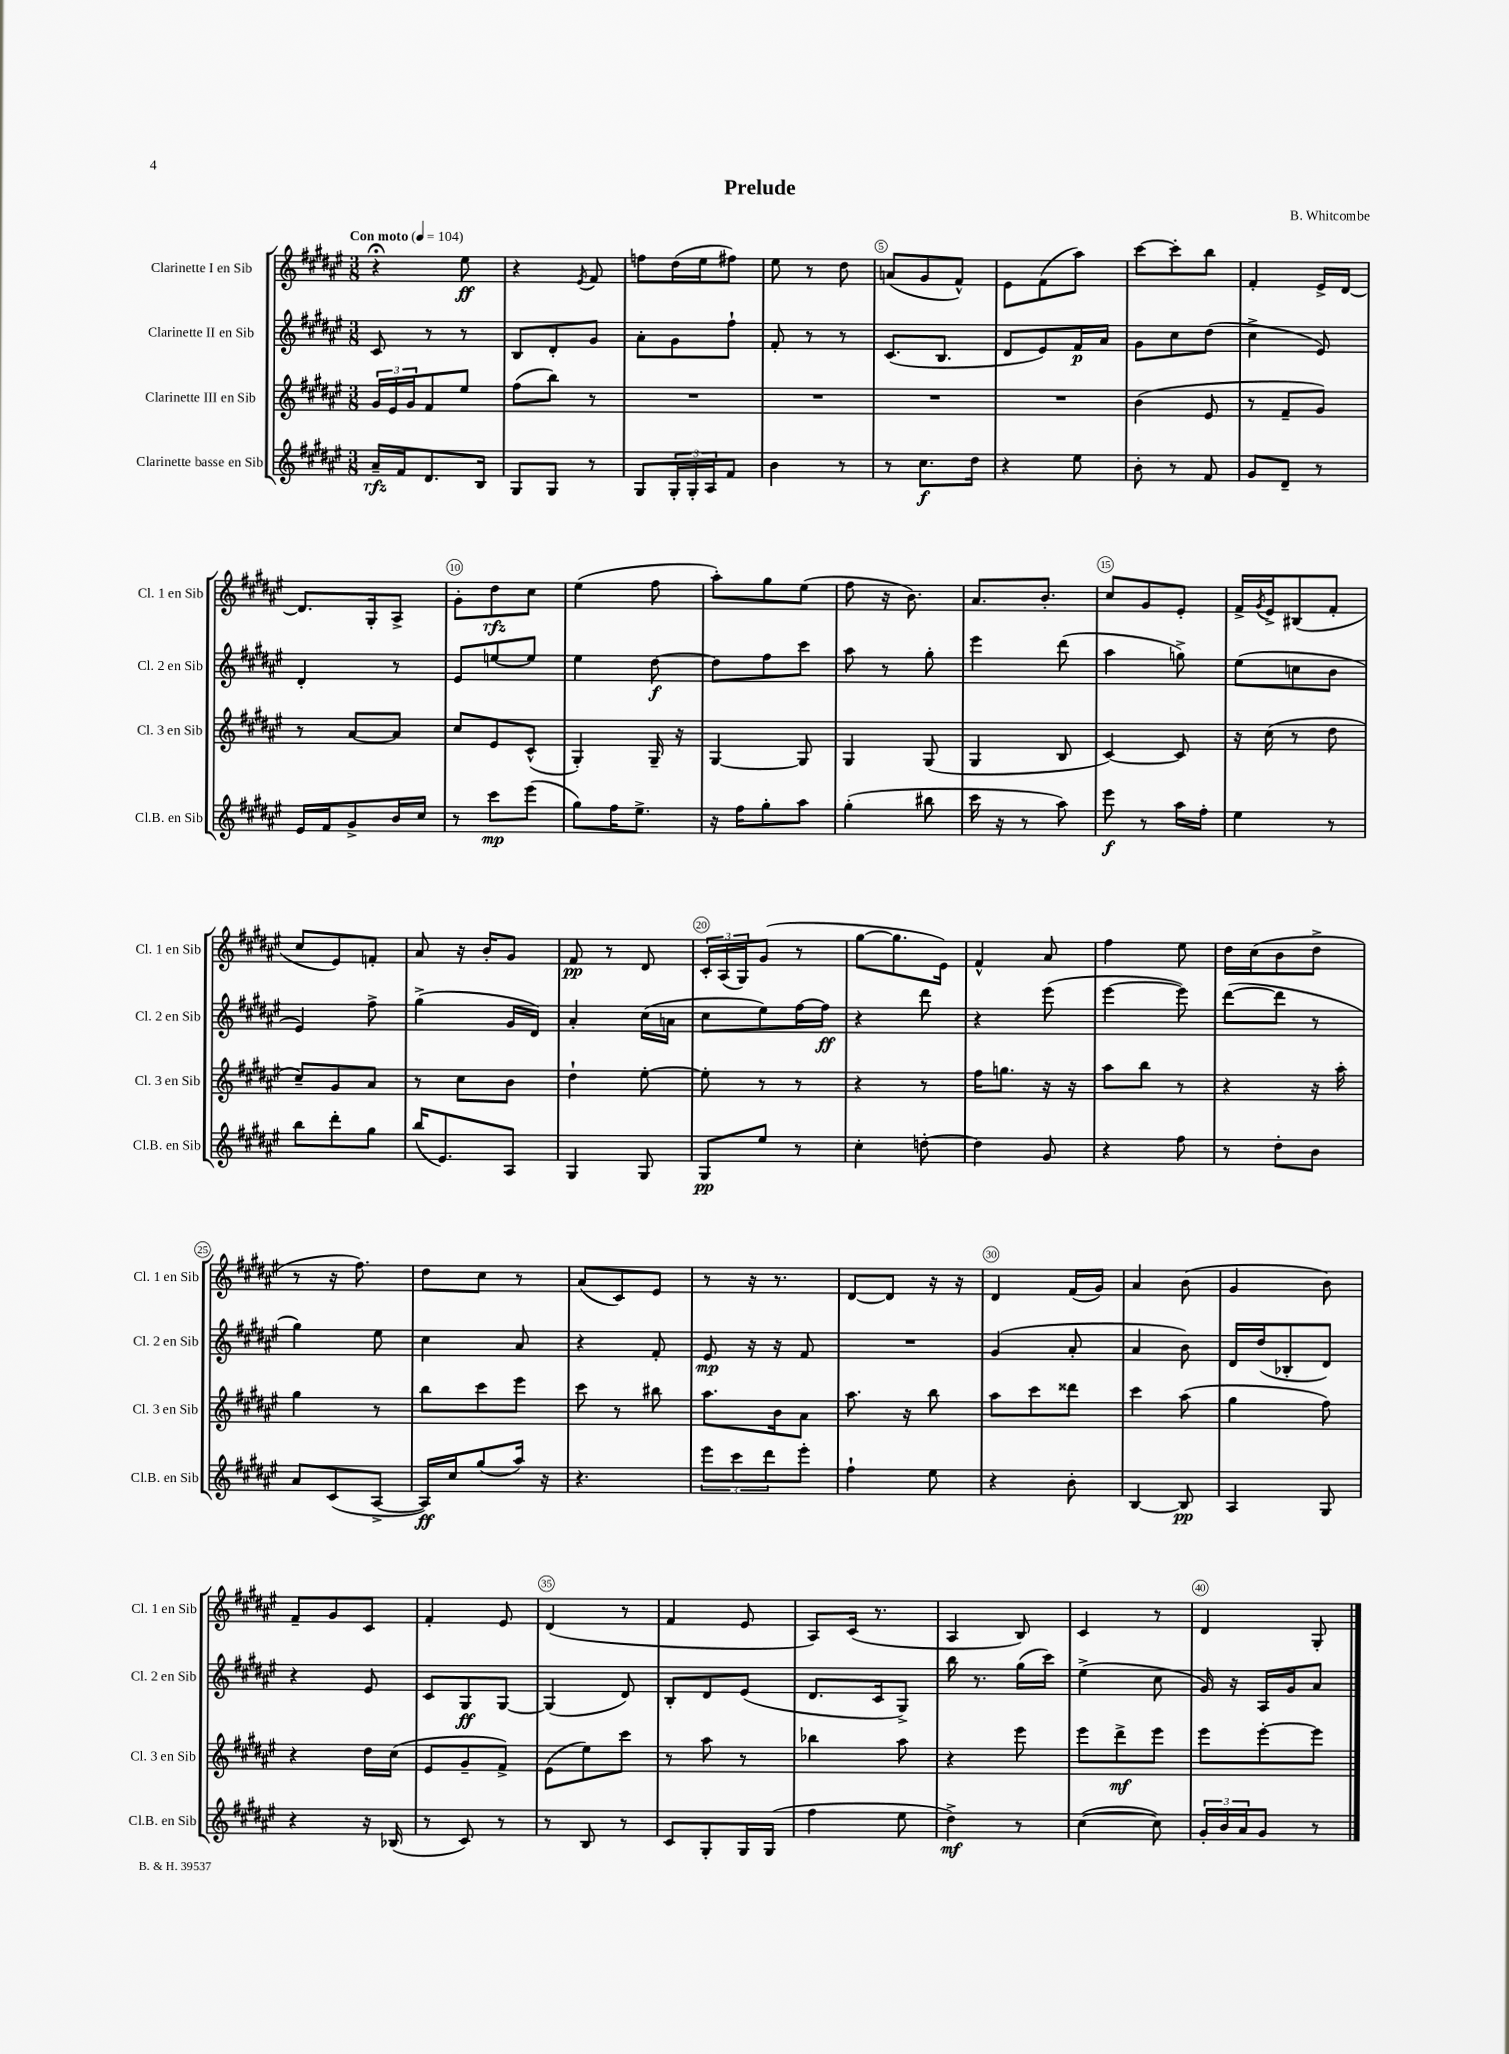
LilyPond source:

\header { title = "Prelude" composer = "B. Whitcombe" }
<<
\new StaffGroup <<
\new Staff = "s0" \with { instrumentName = "Clarinette I en Sib" shortInstrumentName = "Cl. 1 en Sib" } {
    \clef treble \key fis \major \numericTimeSignature \time 3/8 \tempo "Con moto" 4 = 104
    r4\fermata eis''8\ff |
    r4 \acciaccatura { eis'8 } fis'8 |
    f''8 dis''16( eis''16 fis''8) |
    eis''8 r8 dis''8 |
    a'8( gis'8 fis'8-^) |
    eis'8 fis'8( ais''8) |
    cis'''8~ cis'''8-. b''8 |
    fis'4-. eis'16-> dis'16~ |
    dis'8. gis16-. ais8-> |
    gis'8-. dis''8\rfz cis''8 |
    eis''4( fis''8 |
    ais''8-.) gis''8 eis''8( |
    fis''8 r16 b'8.) |
    ais'8. b'8.-. |
    cis''8 gis'8 eis'8-. |
    fis'16-> \acciaccatura { gis'8 } eis'16-> bis8( fis'8-. |
    cis''8 eis'8) f'8-. |
    ais'8 r16 b'16-. gis'8 |
    fis'8\pp r8 dis'8 |
    \tuplet 3/2 { cis'16-. ais16( gis16) } gis'8( r8 |
    gis''8~ gis''8. eis'16) |
    fis'4-^ ais'8 |
    fis''4 eis''8 |
    dis''16 cis''16( b'8 dis''8-> |
    r8 r16 fis''8.) |
    dis''8 cis''8 r8 |
    ais'8( cis'8) eis'8 |
    r8 r16 r8. |
    dis'8~ dis'8 r16 r16 |
    dis'4 fis'16( gis'16) |
    ais'4 b'8( |
    gis'4 b'8) |
    fis'8-- gis'8 cis'8 |
    fis'4-. eis'8 |
    dis'4( r8 |
    fis'4 eis'8 |
    ais8) cis'16( r8. |
    ais4 b8) |
    cis'4 r8 |
    dis'4 gis8-. \bar "|." |
}
\new Staff = "s1" \with { instrumentName = "Clarinette II en Sib" shortInstrumentName = "Cl. 2 en Sib" } {
    \clef treble \key fis \major \numericTimeSignature \time 3/8
    cis'8 r8 r8 |
    b8 dis'8-. gis'8 |
    ais'8-. gis'8 fis''8-! |
    fis'8-. r8 r8 |
    cis'8.( b8. |
    dis'8 eis'8) fis'16\p ais'16 |
    gis'8 cis''8 dis''8( |
    cis''4-> eis'8) |
    dis'4-. r8 |
    eis'8 e''8~ e''8 |
    eis''4 dis''8~\f |
    dis''8 fis''8 cis'''8 |
    ais''8 r8 gis''8-. |
    eis'''4 dis'''8( |
    ais''4 g''8->) |
    eis''8( c''8 b'8 |
    eis'4) fis''8-> |
    gis''4->( gis'16 dis'16) |
    ais'4-. cis''16( a'16 |
    cis''8 eis''8) fis''16~ fis''16\ff |
    r4 dis'''8 |
    r4 eis'''8( |
    eis'''4~ eis'''8) |
    dis'''8~( dis'''8 r8 |
    gis''4) eis''8 |
    cis''4 ais'8 |
    r4 fis'8-. |
    eis'8\mp r16 r16 fis'8 |
    R4. |
    gis'4( ais'8-. |
    ais'4 b'8) |
    dis'16 dis''16( bes8-. dis'8) |
    r4 eis'8 |
    cis'8 gis8\ff gis8~ |
    gis4( dis'8) |
    b8-. dis'8 eis'8( |
    dis'8. cis'16 gis8->) |
    b''16 r8. gis''16( cis'''16) |
    eis''4->( cis''8 |
    gis'16) r16 ais16 gis'16 ais'8 \bar "|." |
}
\new Staff = "s2" \with { instrumentName = "Clarinette III en Sib" shortInstrumentName = "Cl. 3 en Sib" } {
    \clef treble \key fis \major \numericTimeSignature \time 3/8
    \tuplet 3/2 { gis'16 eis'16 gis'16 } fis'8 eis''8 |
    fis''8( b''8) r8 |
    R4. |
    R4. |
    R4. |
    R4. |
    b'4( eis'8 |
    r8 fis'8-- gis'8) |
    r8 ais'8~ ais'8 |
    cis''8 eis'8 cis'8-^( |
    gis4-.) gis16-- r16 |
    gis4~ gis8 |
    gis4 gis8( |
    gis4 b8 |
    cis'4~) cis'8 |
    r16 cis''16( r8 dis''8 |
    cis''8--) gis'8 ais'8 |
    r8 cis''8 b'8 |
    dis''4-! eis''8~-. |
    eis''8-. r8 r8 |
    r4 r8 |
    fis''16 g''8. r16 r16 |
    ais''8 b''8 r8 |
    r4 r16 ais''16-. |
    gis''4 r8 |
    b''8 cis'''8 eis'''8 |
    cis'''8 r8 bis''8 |
    ais''8. b'16 ais'8 |
    ais''8. r16 b''8 |
    ais''8 cis'''8 disis'''8 |
    cis'''4 ais''8( |
    gis''4 fis''8) |
    r4 dis''16 cis''16( |
    eis'8 gis'8-- fis'8->) |
    eis'8( eis''8) cis'''8 |
    r8 ais''8 r8 |
    bes''4 ais''8 |
    r4 eis'''8 |
    eis'''8 dis'''8->\mf eis'''8 |
    eis'''8 eis'''8~-. eis'''8 \bar "|." |
}
\new Staff = "s3" \with { instrumentName = "Clarinette basse en Sib" shortInstrumentName = "Cl.B. en Sib" } {
    \clef treble \key fis \major \numericTimeSignature \time 3/8
    ais'16--\rfz fis'16 dis'8. b16 |
    gis8 gis8 r8 |
    gis8 \tuplet 3/2 { gis16-. gis16-. ais16 } fis'8 |
    b'4 r8 |
    r8 cis''8.\f dis''16 |
    r4 eis''8 |
    b'8-. r8 fis'8 |
    gis'8 dis'8-- r8 |
    eis'16 fis'16 gis'8-> b'16 cis''16 |
    r8 cis'''8\mp eis'''8( |
    gis''8) fis''16 eis''8.-> |
    r16 fis''16 gis''8-. ais''8 |
    gis''4-.( bis''8 |
    cis'''16 r16 r8 ais''8) |
    eis'''8\f r8 ais''16 fis''16-. |
    eis''4 r8 |
    b''8 dis'''8-. gis''8 |
    b''16( eis'8.) ais8 |
    gis4 gis8 |
    gis8\pp eis''8 r8 |
    cis''4-. d''8~-. |
    d''4 gis'8 |
    r4 fis''8 |
    r8 dis''8-. b'8 |
    ais'8 cis'8( ais8~-> |
    ais16\ff) cis''16 gis''8( ais''16) r16 |
    r4. |
    \tuplet 3/2 { eis'''8 cis'''8 dis'''8 } eis'''8-. |
    fis''4-! eis''8 |
    r4 b'8-. |
    b4~ b8\pp |
    ais4 gis8 |
    r4 r16 bes16( |
    r8 cis'8) r8 |
    r8 b8 r8 |
    cis'8 gis8-. gis16 gis16( |
    fis''4 eis''8 |
    dis''4->\mf) r8 |
    cis''4~( cis''8) |
    \tuplet 3/2 { gis'16-. b'16 ais'16 } gis'8 r8 \bar "|." |
}
>>
>>
\layout { \context { \Score \override BarNumber.break-visibility = ##(#f #t #t) barNumberVisibility = #(every-nth-bar-number-visible 5) \override BarNumber.stencil = #(make-stencil-circler 0.1 0.3 ly:text-interface::print) } }
